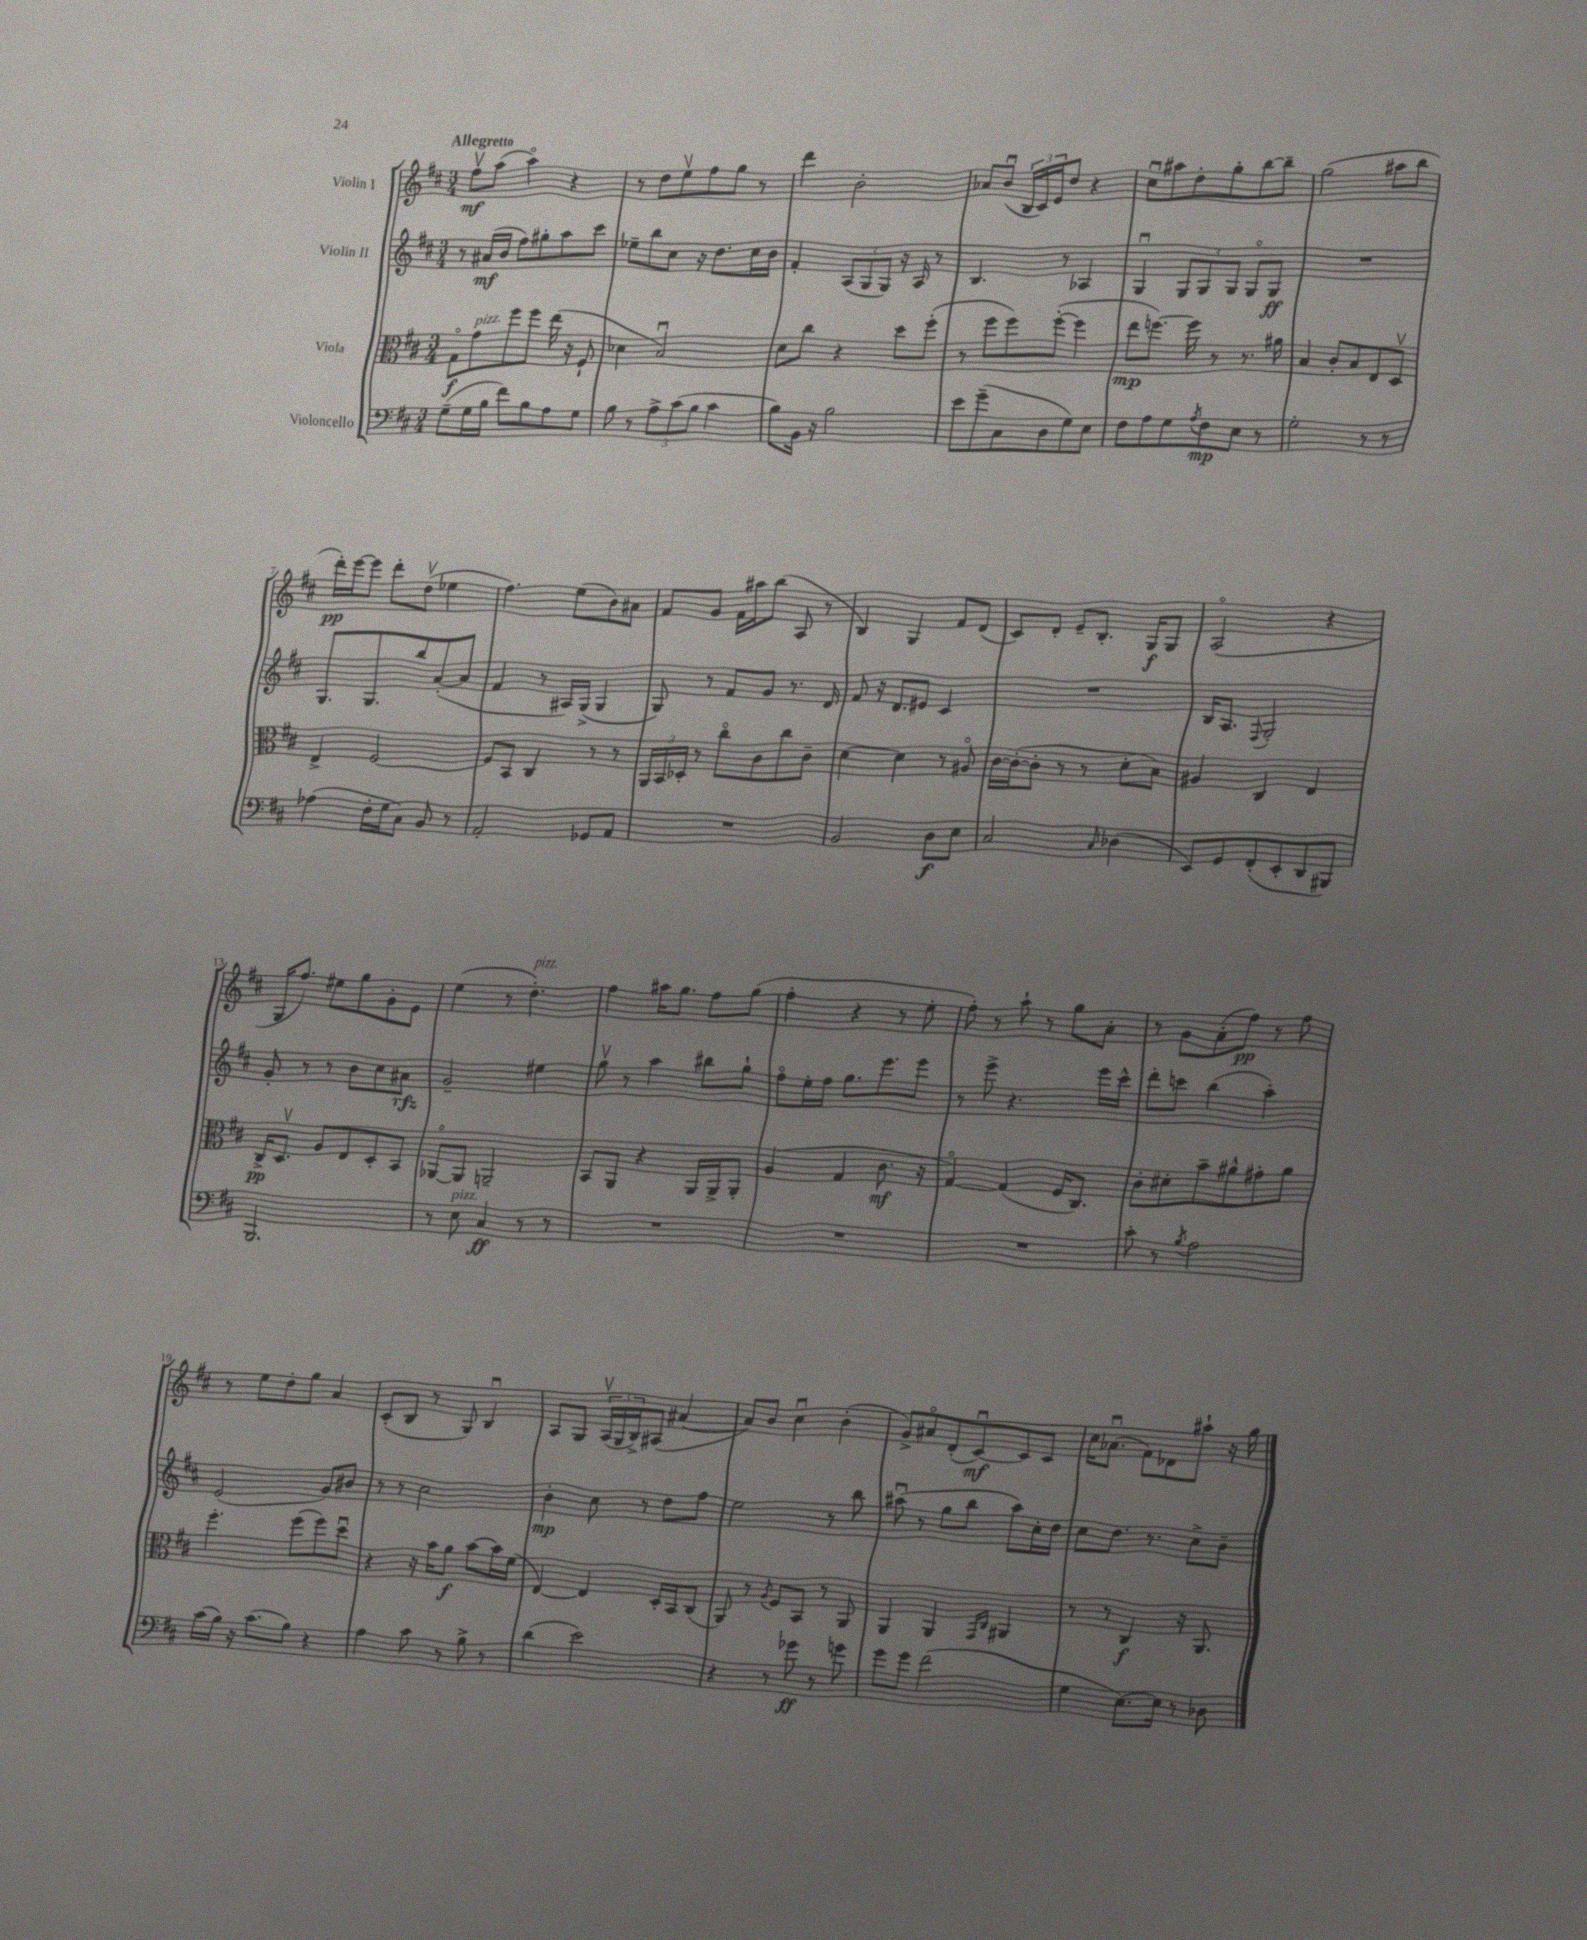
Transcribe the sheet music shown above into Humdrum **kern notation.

**kern	**kern	**kern	**kern
*staff4	*staff3	*staff2	*staff1
*clefF4	*clefC3	*clefG2	*clefG2
*k[f#c#]	*k[f#c#]	*k[f#c#]	*k[f#c#]
*M3/4	*M3/4	*M3/4	*M3/4
(8G~	8Go	8r	8ff#v
16G	8g	(16a#	(8aa
16B	.	16b	.
8f#)	8ff#	8ff#)	4aao)
8B	8ff#	8gg#'	.
8A	(16ee	8aa	4r
.	16r	.	.
8G	8F#`	8ccc#	.
=	=	=	=
8B	4d-	8ee-~	8r
8r	.	8bb	8dd
12A^	2Bu)	8cc#	8eev
(12c#	.	.	.
.	.	16r	8ff#
12B	.	.	.
.	.	8.dd	.
4c#	.	.	8gg
.	.	16cc#	8r
.	.	16b	.
=	=	=	=
8B)	8d	4f#'	4ddd
16BB	8cc#	.	.
16r	.	.	.
2B	4r	(12A	2b'
.	.	12G	.
.	.	12G)	.
.	8dd	16r	.
.	.	16A	.
.	(8ff#'	8r	.
=	=	=	=
8e	8r	4.B	8a-
(8g~	8ff#	.	(8bu
8C#	8ff#)	.	24B
.	.	.	24c#)
.	.	.	24e
8D	([8ff#'	8r	8dd
8G)	4ff#]	4A-	4r
8E	.	.	.
=	=	=	=
8F#	8ee	4Gu	8cc#u
8A	[8.ff)	.	8aa#
8G	.	12G	8dd'
.	16ff]	.	.
.	.	12G	.
8qA	.	.	.
8F#	8r	.	8gg'
.	.	12G	.
8E	8.r	8Go	[8bb
8r	.	8G	8bb~]
.	16a#	.	.
=	=	=	=
2G'	4B	2.r	(2gg
.	8c#'	.	.
.	8B	.	.
8r	8E	.	8aa#
8r	8Dv	.	8bb
=	=	=	=
(4A-	4E^	8.G	16ddd')
.	.	.	[16eee
.	.	.	8eee]
.	.	8.G	.
16F#'	[2F#	.	8ddd'
16G	.	.	.
8C#)	.	8bb	(8ddv
8BB	.	([8a'	4ee-
8r	.	8a]	.
=	=	=	=
2AA'	8F#]	4f#	4.ff#)
.	8BB	.	.
.	4C#	8r	.
.	.	16A#)	(8ee
.	.	(16G^	.
8GG-	8r	4G	8b)
8AA	8r	.	8a#
=	=	=	=
2.r	24AA	8G)	8f#
.	24BB	.	.
.	24D-'	.	.
.	8r	8r	8g
.	8cc#o	8f#	16f#
.	.	.	16aa#
.	8c#	8g	(8bb
.	8cc#	8.r	8A
.	8c#~	.	8r
.	.	16d	.
=	=	=	=
2BB	[4d	8f#	4B)
.	.	16r	.
.	.	8.d	.
.	4d]	.	4G
.	.	8e#	.
8D	8r	4c#	8f#
8E	8A#o	.	(8d
=	=	=	=
2C#	[16c#	2.r	8c#)
.	(16c#'_	.	.
.	8c#']	.	8d'
.	8r	.	8e~
.	8r	.	8.B'
16qqC#	.	.	.
(4D-	8d'	.	.
.	.	.	16G
.	8B)	.	8G
=	=	=	=
8EE)	4A#	16B	(2Ao
.	.	8.A	.
8GG	.	.	.
.	.	8qqF#	.
(8FF#'	4C#	2G'	.
8EE'	.	.	.
8DD	4E	.	4r
8BBB#)	.	.	.
=	=	=	=
2.BBB	16C#^	8g'	16G
.	8.Dv	.	8.ff#)
.	.	8r	.
.	8A	8r	8ee#
.	8E	8b	8gg
.	8D'	8cc#	8g'
.	8BB	8a#	8e
=	=	=	=
8r	[8AA-o	2g~	(4ee
8E	8AA-]	.	.
4C#	2AA~	.	8r
.	.	.	4.dd')
8r	.	4ee#	.
8r	.	.	.
=	=	=	=
2.r	8BB	8ggv	4ff#
.	8AA	8r	.
.	4r	4aa	16aa#
.	.	.	8.gg
.	16AA	8bb#	8ff#
.	16AA^	.	.
.	8AA'	8gg`	(8gg
=	=	=	=
2.r	(4A	8ff#o	4ff#'
.	.	16ee'	.
.	.	16ff#	.
.	4G	8.gg	4r
.	.	8.eee	.
.	8.c#	.	8r
.	.	8eee	8ee'
.	16r	.	.
=	=	=	=
2.r	[4Go)	8r	8ff#')
.	.	8eee^	8r
.	(4G]	4.r	8aa`
.	.	.	8r
.	16F#	.	8gg
.	8.C#)	.	.
.	.	16eee	8a'
.	.	16ccc#^^	.
=	=	=	=
8c#'	8c#'	8ddd'	8r
8r	8d#'	8ccc	8g
8qB	.	.	.
2A	8b~	(4bb	(8a'
.	8a#^^	.	8ff#)
.	8g#'	4aa')	8r
.	8a#	.	8ff#
=	=	=	=
(16c#	4.ff#'	(2e	8r
16B)	.	.	.
16r	.	.	8ee
(8.c#	.	.	.
.	.	.	8dd'
8B)	(8ff#	.	8gg
4r	8ff#)	8g)	4a
.	8ddu	8b#	.
=	=	=	=
4A	4r	8r	(8c#'
.	.	8r	8B
8c#	16r	2cc#	8r
.	16b	.	.
8r	8a	.	8G)
8B^	[8b	.	4Bu
8r	16b]	.	.
.	(16f#	.	.
=	=	=	=
(4d	[4E)	4b'	8A
.	.	.	8G
2e)	4E]	8cc#	(24Av
.	.	.	24G
.	.	.	24B^)
.	.	8r	(8A#
.	16D'	8dd	[4a#
.	16BB	.	.
.	(8C#	8ff#	.
=	=	=	=
4r	8AA)	2ee	8a#])
.	8r	.	8b
.	8qA	.	.
8r	8F#	.	4cc#u
8g-	8BB	.	.
8r	8r	8r	(4b'
8g	8AA	8bb	.
=	=	=	=
8g	4AA	(8aa#u	8g^)
8g	.	8r	8a#o
(2f#	4AA	8gg	(8d'
.	.	8bb	[8c#u)
.	16qqGG	.	.
.	16qqC#	.	.
.	4AA#	8aa#)	8c#]
.	.	16cc#'	8c#
.	.	16dd	.
=	=	=	=
4G	8r	8cc#	16cc#
.	.	.	(8.a-u
.	8r	8.dd	.
[8.E)	4C#	.	8f#)
.	.	8.r	.
.	.	.	8d-
16E]	.	.	.
8r	16r	8cc#^	8aa#`
.	8.AA	.	.
8D-	.	8b~	16r
.	.	.	16gg
==	==	==	==
*-	*-	*-	*-
